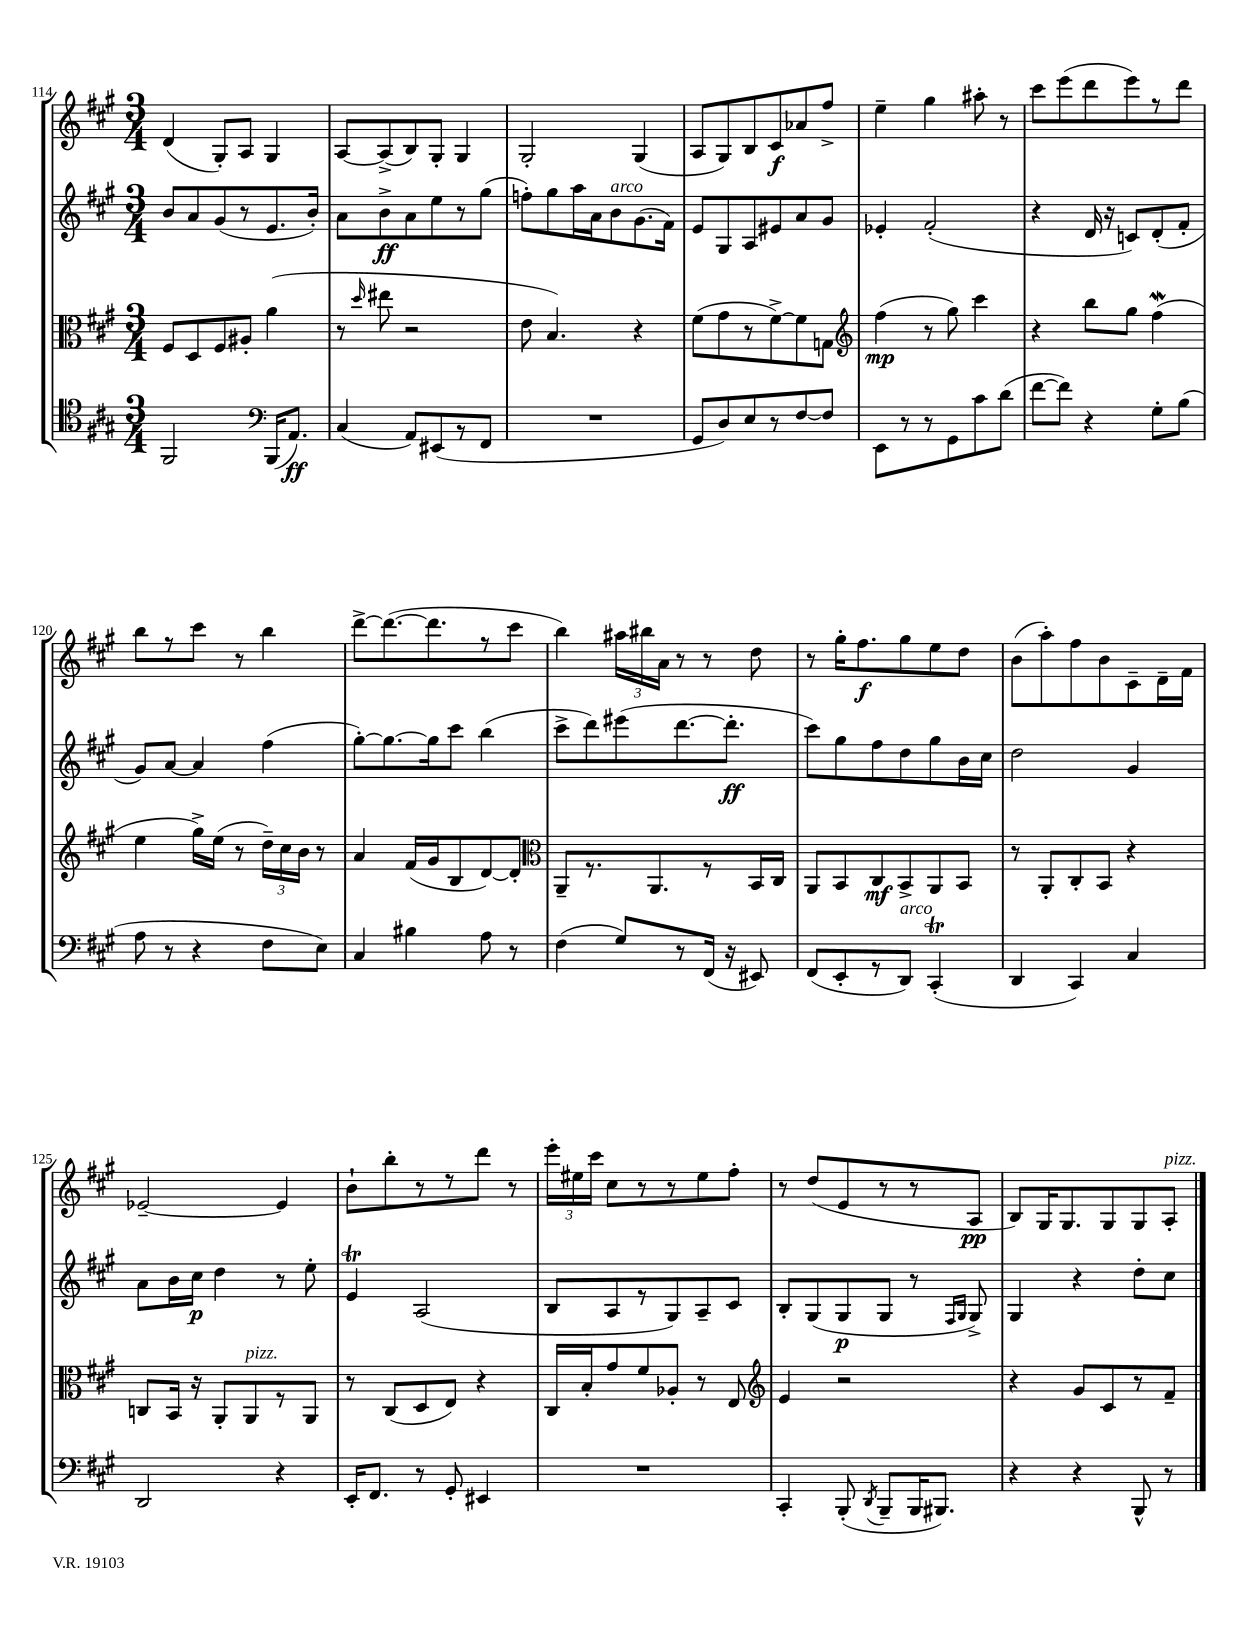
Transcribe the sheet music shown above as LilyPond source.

<<
\new StaffGroup <<
\new Staff = "s0" {
    \clef treble \key a \major \numericTimeSignature \time 3/4
    \autoBeamOff d'4( gis8[-.) a8] gis4 |
    a8[~ a8->( b8) gis8]-. gis4 |
    gis2-. gis4( |
    a8[ gis8) b8 cis'8\f aes'8 fis''8]-> |
    e''4-- gis''4 ais''8-. r8 |
    cis'''8[ e'''8( d'''8 e'''8) r8 d'''8] |
    b''8[ r8 cis'''8] r8 b''4 |
    d'''8[~-> d'''8.~( d'''8. r8 cis'''8] |
    b''4) \tuplet 3/2 { ais''16[ bis''16 a'16] } r8 r8 d''8 |
    r8 gis''16[-. fis''8.\f gis''8 e''8 d''8] |
    b'8[( a''8-.) fis''8 b'8 cis'8-- d'16-- fis'16] |
    ees'2~-- ees'4 |
    b'8[-! b''8-. r8 r8 d'''8] r8 |
    \tuplet 3/2 { e'''16[-. eis''16 cis'''16] } cis''8[ r8 r8 eis''8 fis''8]-. |
    r8 d''8[( e'8 r8 r8 a8]\pp |
    b8[) gis16 gis8. gis8 gis8 a8]-.^\markup { \italic "pizz." } \bar "|." |
}
\new Staff = "s1" {
    \clef treble \key a \major \numericTimeSignature \time 3/4
    \autoBeamOff b'8[ a'8 gis'8( r8 e'8. b'16]-.) |
    a'8[ b'8->\ff a'8 e''8 r8 gis''8]( |
    f''8[-.) gis''8 a''16 a'16 b'8^\markup { \italic "arco" } gis'8.( fis'16]) |
    e'8[ gis8 a8 eis'8 a'8 gis'8] |
    ees'4-. fis'2-.( |
    r4 d'16 r16 c'8[) d'8-.( fis'8]-. |
    gis'8[) a'8]~ a'4 fis''4( |
    gis''8[~-.) gis''8.~ gis''16 cis'''8] b''4( |
    cis'''8[-> d'''8) eis'''8( d'''8.~ d'''8.]-.\ff |
    cis'''8[) gis''8 fis''8 d''8 gis''8 b'16 cis''16] |
    d''2 gis'4 |
    a'8[ b'16 cis''16]\p d''4 r8 e''8-. |
    e'4\trill a2( |
    b8[ a8 r8 gis8) a8-- cis'8] |
    b8[-. gis8( gis8\p gis8] r8 \grace { fis16[ gis16] } gis8->) |
    gis4 r4 d''8[-. cis''8] \bar "|." |
}
\new Staff = "s2" {
    \clef alto \key a \major \numericTimeSignature \time 3/4
    \autoBeamOff fis8[ d8 fis8 ais8]-. a'4( |
    r8 \grace { d''16 } eis''8 r2 |
    e'8 b4.) r4 |
    fis'8[( gis'8 r8 fis'8~->) fis'8 g8] |
    \clef treble fis''4\mp( r8 gis''8) cis'''4 |
    r4 b''8[ gis''8] fis''4\mordent( |
    e''4 gis''16[->) e''16]( r8 \tuplet 3/2 { d''16[--) cis''16 b'16] } r8 |
    a'4 fis'16[( gis'16 b8 d'8~) d'8]-. |
    \clef alto a,8[-- r8. a,8. r8 b,16 cis16] |
    a,8[ b,8 cis8\mf b,8-> a,8 b,8] |
    r8 a,8[-. cis8-. b,8] r4 |
    c8[ b,16] r16 a,8[-. a,8^\markup { \italic "pizz." } r8 a,8] |
    r8 cis8[( d8 e8]) r4 |
    cis16[ b16-. gis'8 fis'8 aes8]-. r8 e8 |
    \clef treble e'4 r2 |
    r4 gis'8[ cis'8 r8 fis'8]-- \bar "|." |
}
\new Staff = "s3" {
    \clef tenor \key a \major \numericTimeSignature \time 3/4
    \autoBeamOff fis,2 \clef bass b,,16[( a,8.]\ff) |
    cis4( a,8[) eis,8( r8 fis,8] |
    R2. |
    gis,8[ d8) e8 r8 fis8~ fis8] |
    e,8[ r8 r8 gis,8 cis'8 d'8]( |
    fis'8[~ fis'8]) r4 gis8[-. b8]( |
    a8 r8 r4 fis8[ e8]) |
    cis4 bis4 a8 r8 |
    fis4( gis8[) r8 fis,16]( r16 eis,8) |
    fis,8[( e,8-. r8 d,8]^\markup { \italic "arco" }) cis,4-.\trill( |
    d,4 cis,4) cis4 |
    d,2 r4 |
    e,16[-. fis,8.] r8 gis,8-. eis,4 |
    R2. |
    cis,4-. b,,8-.( \acciaccatura { d,8 } b,,8[-- b,,16 bis,,8.]) |
    r4 r4 b,,8-^ r8 \bar "|." |
}
>>
>>
\layout { \context { \Score currentBarNumber = #114 } }
